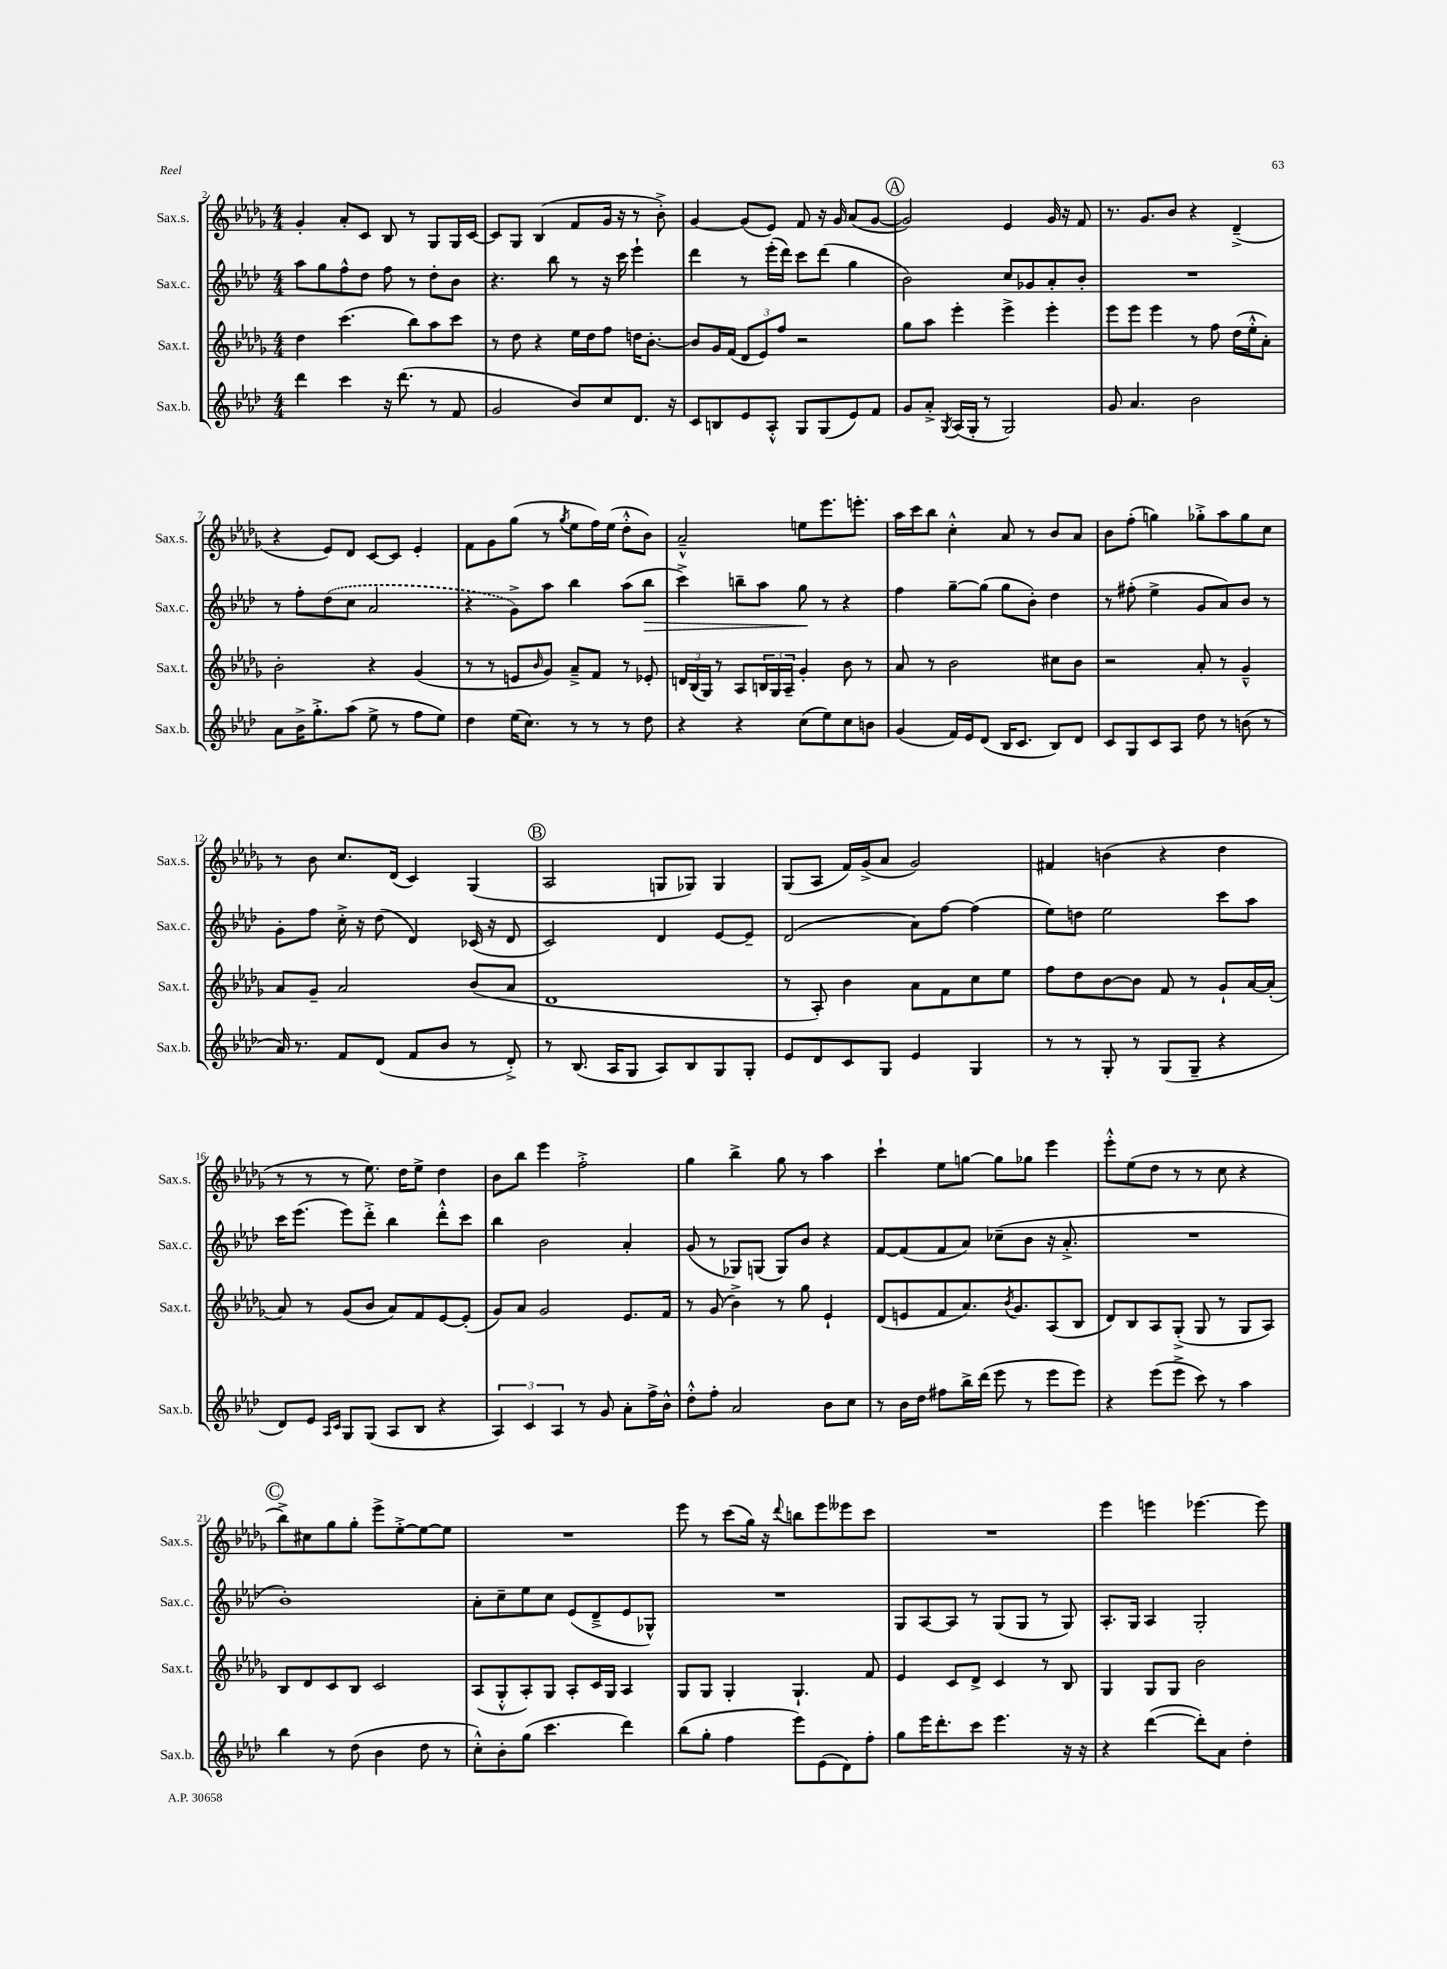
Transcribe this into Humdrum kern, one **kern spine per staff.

**kern	**kern	**kern	**dynam	**kern
*part4	*part3	*part2	*part2	*part1
*staff4	*staff3	*staff2	*staff2	*staff1
*I"Sax.b.	*I"Sax.t.	*I"Sax.c.	*	*I"Sax.s.
*I'Sax.b.	*I'Sax.t.	*I'Sax.c.	*	*I'Sax.s.
*clefG2	*clefG2	*clefG2	*	*clefG2
*k[b-e-a-d-]	*k[b-e-a-d-g-]	*k[b-e-a-d-]	*	*k[b-e-a-d-g-]
*M4/4	*M4/4	*M4/4	*	*M4/4
=2	=2	=2	=2	=2
4ddd-\	4dd-\	8aa-\L	.	4g-'/
.	.	8gg\	.	.
4ccc\	(4.ccc\	8ff^^\	.	8a-'/L
.	.	8dd-\J	.	8c/J
16r	.	8ff\	.	8B-/
(8.ddd-\	.	.	.	.
.	8bb-\L)	8r	.	8r
8r	8aa-\	8dd-'\L	.	8G-/L
8f/	8ccc\J	8b-\J	.	16G-/L
.	.	.	.	[16c/JJ
=3	=3	=3	=3	=3
2g/	8r	4.r	.	8c/L]
.	8dd-\	.	.	8G-/J
.	4r	.	.	(4B-/
.	.	8bb-\	.	.
8b-/L)	16ee-\LL	8r	.	8f/L
.	16dd-\J	.	.	.
8cc/	8ff\J	16r	.	16g-/Jk
.	.	16ccc\	.	16r
8.d-/J	16ddn\KL	4eee-`\	.	8r
.	[8.b-'\J	.	.	.
.	.	.	.	8b-'^\)
16r	.	.	.	.
=4	=4	=4	=4	=4
8c/L	8b-/L]	4ddd-\	.	[4g-/
8Bn/	16g-/L	.	.	.
.	(16f/JJ	.	.	.
8e-/	12d-/L	8r	.	(8g-/L]
.	12e-/)	.	.	.
8A-'^^/J	.	(16eee-'\LL	.	8e-/J)
.	12ff/J	.	.	.
.	.	16ddd-\JJ)	.	.
8G/L	2r	8ccc\L	.	8f/
(8G/	.	(8ddd-\J	.	16r
.	.	.	.	16g-/
8e-/)	.	4gg\	.	(8a-/L
8f/J	.	.	.	[8g-/J
!!LO:REH:place=s1:t=A
=5	=5	=5	=5	=5
8g/L	8gg-\L	2b-\)	.	2g-/])
8a-'^/J	8aa-\J	.	.	.
8qG/	.	.	.	.
(16A-/LL	4eee-'\	.	.	.
16G'/JJ	.	.	.	.
8r	.	.	.	.
2G/)	4eee-^\	8cc/L	.	4e-/
.	.	8g-X/	.	.
.	4eee-'\	8a-'/	.	16g-/
.	.	.	.	16r
.	.	8b-'/J	.	8f/
=6	=6	=6	=6	=6
8g/	8eee-\L	1r	.	8.r
4.a-/	8eee-\J	.	.	.
.	.	.	.	8.g-/L
.	4eee-\	.	.	.
.	.	.	.	8b-/J
2b-\	8r	.	.	4r
.	8ff\	.	.	.
.	(16dd-\LL	.	.	(4d-~^/
.	16ee-'^^\J	.	.	.
.	8a-'\J)	.	.	.
!!LO:LB:g=z
=7	=7	=7	=7	=7
8a-\L	2b-'\	8r	.	4r
16b-^\K	.	8ff'\L	.	.
8.gg'^\	.	.	.	.
.	.	(8dd-\	.	8e-/L)
(8aa-\J	.	8cc\J	.	8d-/J
8ee-^\	4r	2a-/	.	[8c/L
8r	.	.	.	8c/J]
8ff\L	(4g-/	.	.	4e-'/
8ee-\J)	.	.	.	.
=8	=8	=8	=8	=8
4dd-\	8r	4r	.	8f\L
.	8r	.	.	8g-\
(16ee-\KL	8en/L	8g^\L)	.	(8gg-\J
8.cc\J)	.	.	.	.
.	16qqb-/	.	.	.
.	8g-/J)	8aa-\J	.	8r
.	.	.	.	8qgg-/
8r	8a-~^/L	4bb-\	.	8ee-\L
8r	8f/J	.	.	16ff\L)
.	.	.	.	(16ee-\JJ
8r	8r	(8aa-\L	.	8dd-'^^\L
!	!	!	!LO:HP:b	!
8dd-\	8e-X'/	8bb-\J	>	8b-\J)
=9	=9	=9	=9	=9
4r	24dn/LL	4ccc^\)	.	2a-~^^/
.	(24B-/	.	.	.
.	24G-/JJ)	.	.	.
.	8r	.	.	.
4r	8A-/L	8bbn~\L	.	.
.	24Bn/L	8aa-\J	.	.
.	24G-/	.	.	.
.	24A-~/JJ	.	.	.
(8cc\L	4g-'/	8gg\	.	8een\L
8ee-\)	.	8r	]	8.eee-\
8cc\	8b-\	4r	.	.
.	.	.	.	8.eeen'\J
8bn\J	8r	.	.	.
=10	=10	=10	=10	=10
(4g/	8a-/	4ff\	.	16aa-\LL
.	.	.	.	16ccc\J
.	8r	.	.	8bb-\J
16f/LL)	2b-\	[8gg~\L	.	4cc'^^\
16e-/J	.	.	.	.
(8d-/J	.	(8gg\J]	.	.
16B-/KL	.	8gg\L	.	8a-/
8.c/J	.	.	.	.
.	.	8b-'\J)	.	8r
8B-/L)	8cc#X\L	4dd-\	.	8b-/L
8d-/J	8b-\J	.	.	8a-/J
=11	=11	=11	=11	=11
8c/L	2r	8r	.	8b-\L
8G/	.	(8ff#X'\	.	(8ff'\J
8c/	.	4ee-^\	.	4ggn\)
8A-/J	.	.	.	.
8dd-\	8a-'/	8g/L	.	8gg-X'^\L
8r	8r	8a-/)	.	8aa-\
(8bn\	4g-~^^/	8b-/J	.	8gg-\
8r	.	8r	.	8cc\J
!!LO:LB:g=z
=12	=12	=12	=12	=12
16a-/)	8a-/L	8g'\L	.	8r
8.r	.	.	.	.
.	8g-~/J	8ff\J	.	8b-\
8f/L	2a-/	16cc'^\	.	8.cc/L
.	.	16r	.	.
(8d-/J	.	(8dd-\	.	.
.	.	.	.	(16d-/Jk
8f/L	.	4d-/)	.	4c/)
8b-/J	.	.	.	.
8r	(8b-/L	(16c-X/	.	(4G-/
.	.	16r	.	.
8d-'^/)	8a-/J	8d-/	.	.
!!LO:REH:place=s1:t=B
=13	=13	=13	=13	=13
8r	1d-	2c/)	.	2A-/
(8.B-/	.	.	.	.
16A-/KL	.	.	.	.
8G/J	.	.	.	.
8A-/L)	.	4d-/	.	8Gn/L
8B-/	.	.	.	8G-X/J)
8G/	.	[8e-/L	.	4G-/
8G'/J	.	8e-~/J]	.	.
=14	=14	=14	=14	=14
8e-/L	8r	(2d-/	.	(8G-/L
8d-/	8A-'/)	.	.	8A-/J
8c/	4b-\	.	.	16f/LL)
.	.	.	.	(16g-^/J
8G/J	.	.	.	8a-/J
4e-/	8a-\L	8a-\L)	.	2g-/)
.	8f\	[8ff\J	.	.
4G/	8cc\	(4ff\]	.	.
.	8ee-\J	.	.	.
=15	=15	=15	=15	=15
8r	8ff\L	8ee-\L)	.	4f#X/
8r	8dd-\	8ddn\J	.	.
8G'/	[8b-\	2ee-\	.	(4bn\
8r	8b-\J]	.	.	.
(8G/L	8f/	.	.	4r
8G~/J	8r	.	.	.
4r	8g-`/L	8ccc\L	.	4dd-\
.	[16a-/L	8aa-\J	.	.
.	(16a-'/JJ]	.	.	.
!!LO:LB:g=z
=16	=16	=16	=16	=16
8d-/L)	8a-/)	16ccc\KL	.	8r
.	.	(8.eee-\J	.	.
8e-/J	8r	.	.	8r
16qqA-/LL	.	.	.	.
16qqc/JJ	.	.	.	.
8G/L	(8g-/L	8eee-\L)	.	8r
(8G/J	8b-/J	8ddd-'^\J	.	8.ee-\)
8A-/L	8a-/L)	4bb-\	.	.
.	.	.	.	16dd-\KL
8B-/J	8f/	.	.	8ee-^\J
4r	[8e-/	8ddd-'^^\L	.	4dd-\
.	(8e-'/J]	8ccc\J	.	.
=17	=17	=17	=17	=17
6A-/)	8g-/L)	4bb-\	.	8b-\L
.	8a-/J	.	.	8bb-\J
6c/	.	.	.	.
.	2g-/	2b-\	.	4eee-\
6A-/	.	.	.	.
8r	.	.	.	2ff'^\
8g/	.	.	.	.
8a-'\L	8.e-/L	4a-'/	.	.
16ff^\L	.	.	.	.
16b-^^\JJ	16f/Jk	.	.	.
=18	=18	=18	=18	=18
8dd-'^^\L	8r	(8g/	.	4gg-\
8ff'\J	(8g-/	8r	.	.
2a-/	4b-^\)	8G-X/L)	.	4bb-^\
.	.	(8Gn/J	.	.
.	8r	8G/L)	.	8gg-\
.	8gg-\	8b-/J	.	8r
8b-\L	4e-`/	4r	.	4aa-\
8cc\J	.	.	.	.
=19	=19	=19	=19	=19
8r	(8d-/L	[8f/L	.	4ccc`\
16b-\LL	8en/	(8f/]	.	.
16dd-\JJ	.	.	.	.
8ff#X\L	8f/	8f/	.	8ee-\L
16bb-^\L	8.a-/)	8a-/J)	.	[8ggn\J
(16ddd-\JJ	.	.	.	.
8eee-\	.	(8cc-X~\L	.	8gg\L]
.	8qb-/	.	.	.
.	8.g-/	.	.	.
8r	.	8b-\J	.	8gg-X\J
8eee-\L	(8A-/	16r	.	4eee-\
.	.	8.a-'^/	.	.
8eee-\J)	8B-/J	.	.	.
=20	=20	=20	=20	=20
4r	8d-/L)	1r	.	8eee-'^^\L
.	8B-/	.	.	(8ee-\
(8eee-\L	8A-/	.	.	8dd-\J
8eee-^\J	(8G-'^/J	.	.	8r
8ccc\)	8G-/	.	.	8r
8r	8r	.	.	8cc\
4aa-\	8G-/L	.	.	4r
.	8A-/J)	.	.	.
!!LO:LB:g=z
!!LO:REH:place=s1:t=C
=21	=21	=21	=21	=21
4bb-\	8B-/L	1b-')	.	8bb-^\L)
.	8d-/	.	.	8cc#X\
8r	8c/	.	.	8gg-\
(8dd-\	8B-/J	.	.	8gg-'\J
4b-\	2c/	.	.	8eee-^\L
.	.	.	.	[8ee-'^\
8dd-\	.	.	.	8ee-\_
8r	.	.	.	8ee-\J]
=22	=22	=22	=22	=22
8cc'^^\L)	(8A-/L	8a-'\L	.	1r
8b-'\	8G-'^^/	8cc~\	.	.
(8gg\J	8A-'/)	8ee-\	.	.
4.ccc\	8G-/J	8cc\J	.	.
.	8A-'/L	(8e-/L	.	.
.	16c/L	8d-~^/	.	.
.	16G-/JJ	.	.	.
4ddd-\)	4A-/	8e-/	.	.
.	.	8G-X^^/J)	.	.
=23	=23	=23	=23	=23
(8bb-\L	8G-/L	1r	.	8eee-\
8gg'\J	8G-/J	.	.	8r
4ff\	4G-'/	.	.	(8ccc\L
.	.	.	.	16gg-\Jk)
.	.	.	.	16r
.	.	.	.	8qqddd-/
8eee-\L)	4.G-`/	.	.	8bbn\L
(8e-\	.	.	.	8eee-\
8d-\)	.	.	.	8eee--X\
8ff'\J	8f/	.	.	8ccc\J
=24	=24	=24	=24	=24
8gg\L	4e-/	8G/L	.	1r
16eee-\K	.	[8A-/	.	.
8.ddd-'\	.	.	.	.
.	8c/L	8A-/J]	.	.
8ccc\J	8d-^/J	8r	.	.
4.eee-\	4c/	(8G/L	.	.
.	.	8G/J	.	.
.	8r	8r	.	.
16r	8B-/	8G/)	.	.
16r	.	.	.	.
=25	=25	=25	=25	=25
4r	4G-/	8.A-'/L	.	4eee-\
.	.	16G/Jk	.	.
([4ddd-\	8G-/L	4A-/	.	4eeen\
.	8G-/J	.	.	.
8ddd-'\L])	2b-\	2G'/	.	[4.eee-X\
8a-\J	.	.	.	.
4dd-'\	.	.	.	.
.	.	.	.	8eee-\]
==	==	==	==	==
*-	*-	*-	*-	*-
